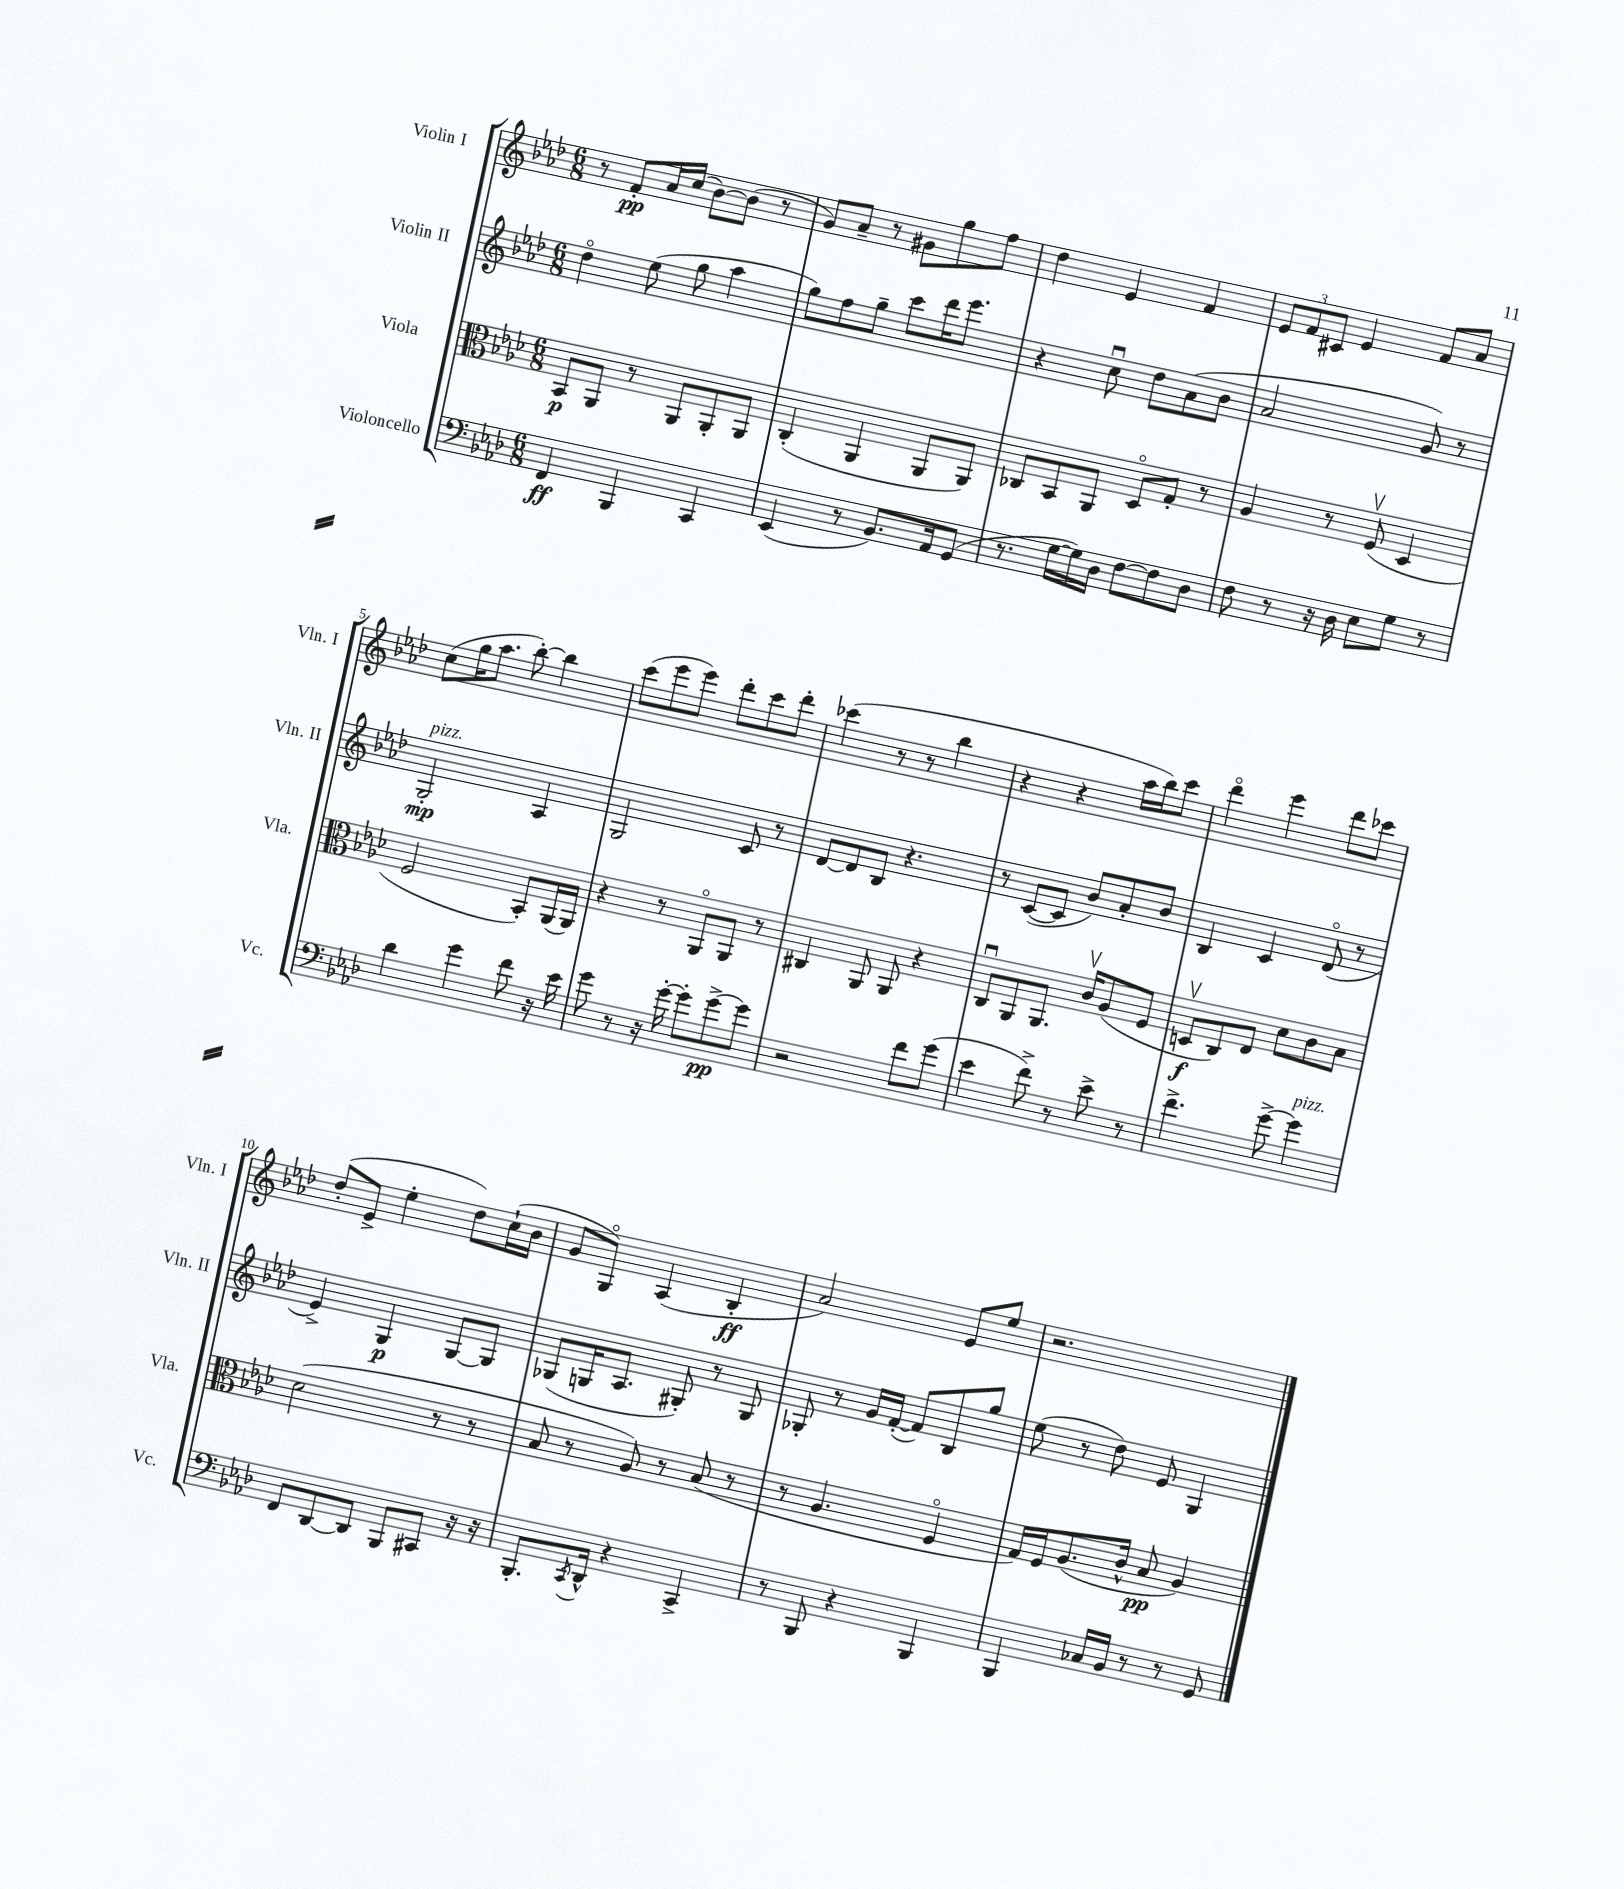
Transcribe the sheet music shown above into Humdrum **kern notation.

**kern	**kern	**kern	**kern
*staff4	*staff3	*staff2	*staff1
*clefF4	*clefC3	*clefG2	*clefG2
*k[b-e-a-d-]	*k[b-e-a-d-]	*k[b-e-a-d-]	*k[b-e-a-d-]
*M6/8	*M6/8	*M6/8	*M6/8
4FF	8BB-	4dd-o	8r
.	8AA-	.	8f'
4BBB-	8r	(8ee-	16a-
.	.	.	(16cc
.	8AA-	8gg	[8b-)
4CC	8AA-'	4aa-	(8b-]
.	8AA-	.	8r
=	=	=	=
(4EE-	(4C'	8gg)	8g)
.	.	8ff	8a-~
8r	4AA-	8gg~	8r
8.BB-)	.	8ccc	8g#
.	8AA-	16ddd-	8gg
16AA-	.	8.eee-	.
(8GG	8AA-)	.	8ff
=	=	=	=
8.r	8C-	4r	4dd-
.	8BB-	.	.
[16G	.	.	.
16G])	8AA-	8ccu	4e-
16D-	.	.	.
[8F	8D-o	8dd-	.
8F]	8G'	(8a-	4f
8D-	8r	8b-	.
=	=	=	=
8F	4A-	2a-	12e-
.	.	.	12f
8r	.	.	.
.	.	.	12c#
16r	8r	.	4e-
16D-	.	.	.
8E-	(8Fv	.	.
8G	4D-	8g)	8f
8r	.	8r	8a-
=	=	=	=
4d-	2F	2G'	(8cc
.	.	.	16gg
.	.	.	8.aa-
4g	.	.	.
.	.	.	[8bb-')
8f	8BB-')	4A-	4bb-]
16r	(16AA-	.	.
16e-	16AA-)	.	.
=	=	=	=
8g	4r	2G	(8ccc
8r	.	.	8eee-
16r	8r	.	8eee-)
[16g'	.	.	.
8g']	8AA-o	.	8ddd-'
[8g^	8AA-	8c	8ccc
8g]	8r	8r	8ddd-'
=	=	=	=
2r	4C#	[8d-	(4ccc-
.	.	8d-]	.
.	8AA-	8B-	8r
.	8AA-	4.r	8r
8f	4r	.	4bb-
(8g	.	.	.
=	=	=	=
4e-	8Cu	8r	4r
.	8AA-	([8c	.
8f^)	8.AA-	8c]	4r
8r	.	8b-)	.
.	16cv	.	.
8e-^	(8A-	8a-'	16aa-
.	.	.	16bb-)
8r	8F	8b-	8ccc
=	=	=	=
4.f^	8Dv	4B-	4ddd-o
.	8C)	.	.
.	8E-	4c	4eee-
[8g^	8d-	.	.
4g]	8c	(8d-o	8ddd-
.	8B-	8r	8ccc-
=	=	=	=
8FF	(2d-	4e-^)	(8dd-'
[8DD-	.	.	8e-^
8DD-]	.	4G	4ee-'
8BBB-	.	.	.
8CC#	8r	[8G	8dd-)
16r	8r	8G]	(16cc`
16r	.	.	16b-
=	=	=	=
8.BBB-'	8B-	(8G-	8g
.	8r	16G	8Go)
8qCC	.	.	.
16DD-^^	.	8.A-	.
4r	8A-)	.	(4A-
.	8r	8G#')	.
4CC^	(8B-	8r	4B-'
.	8r	8G#	.
=	=	=	=
8r	8r	8G-'	2a-)
8BBB-	4.A-	8r	.
4r	.	16g	.
.	.	([16f'	.
.	.	8f])	.
4BBB-	4Fo	8B-	8e-
.	.	8gg	8ee-
=	=	=	=
4BBB-	16G)	(8ee-	2.r
.	16F	.	.
.	(8.A-	8r	.
16C-	.	8dd-)	.
16BB-	16c^^	.	.
8r	8B-	8e-	.
8r	4A-)	4G	.
8GG	.	.	.
==	==	==	==
*-	*-	*-	*-
